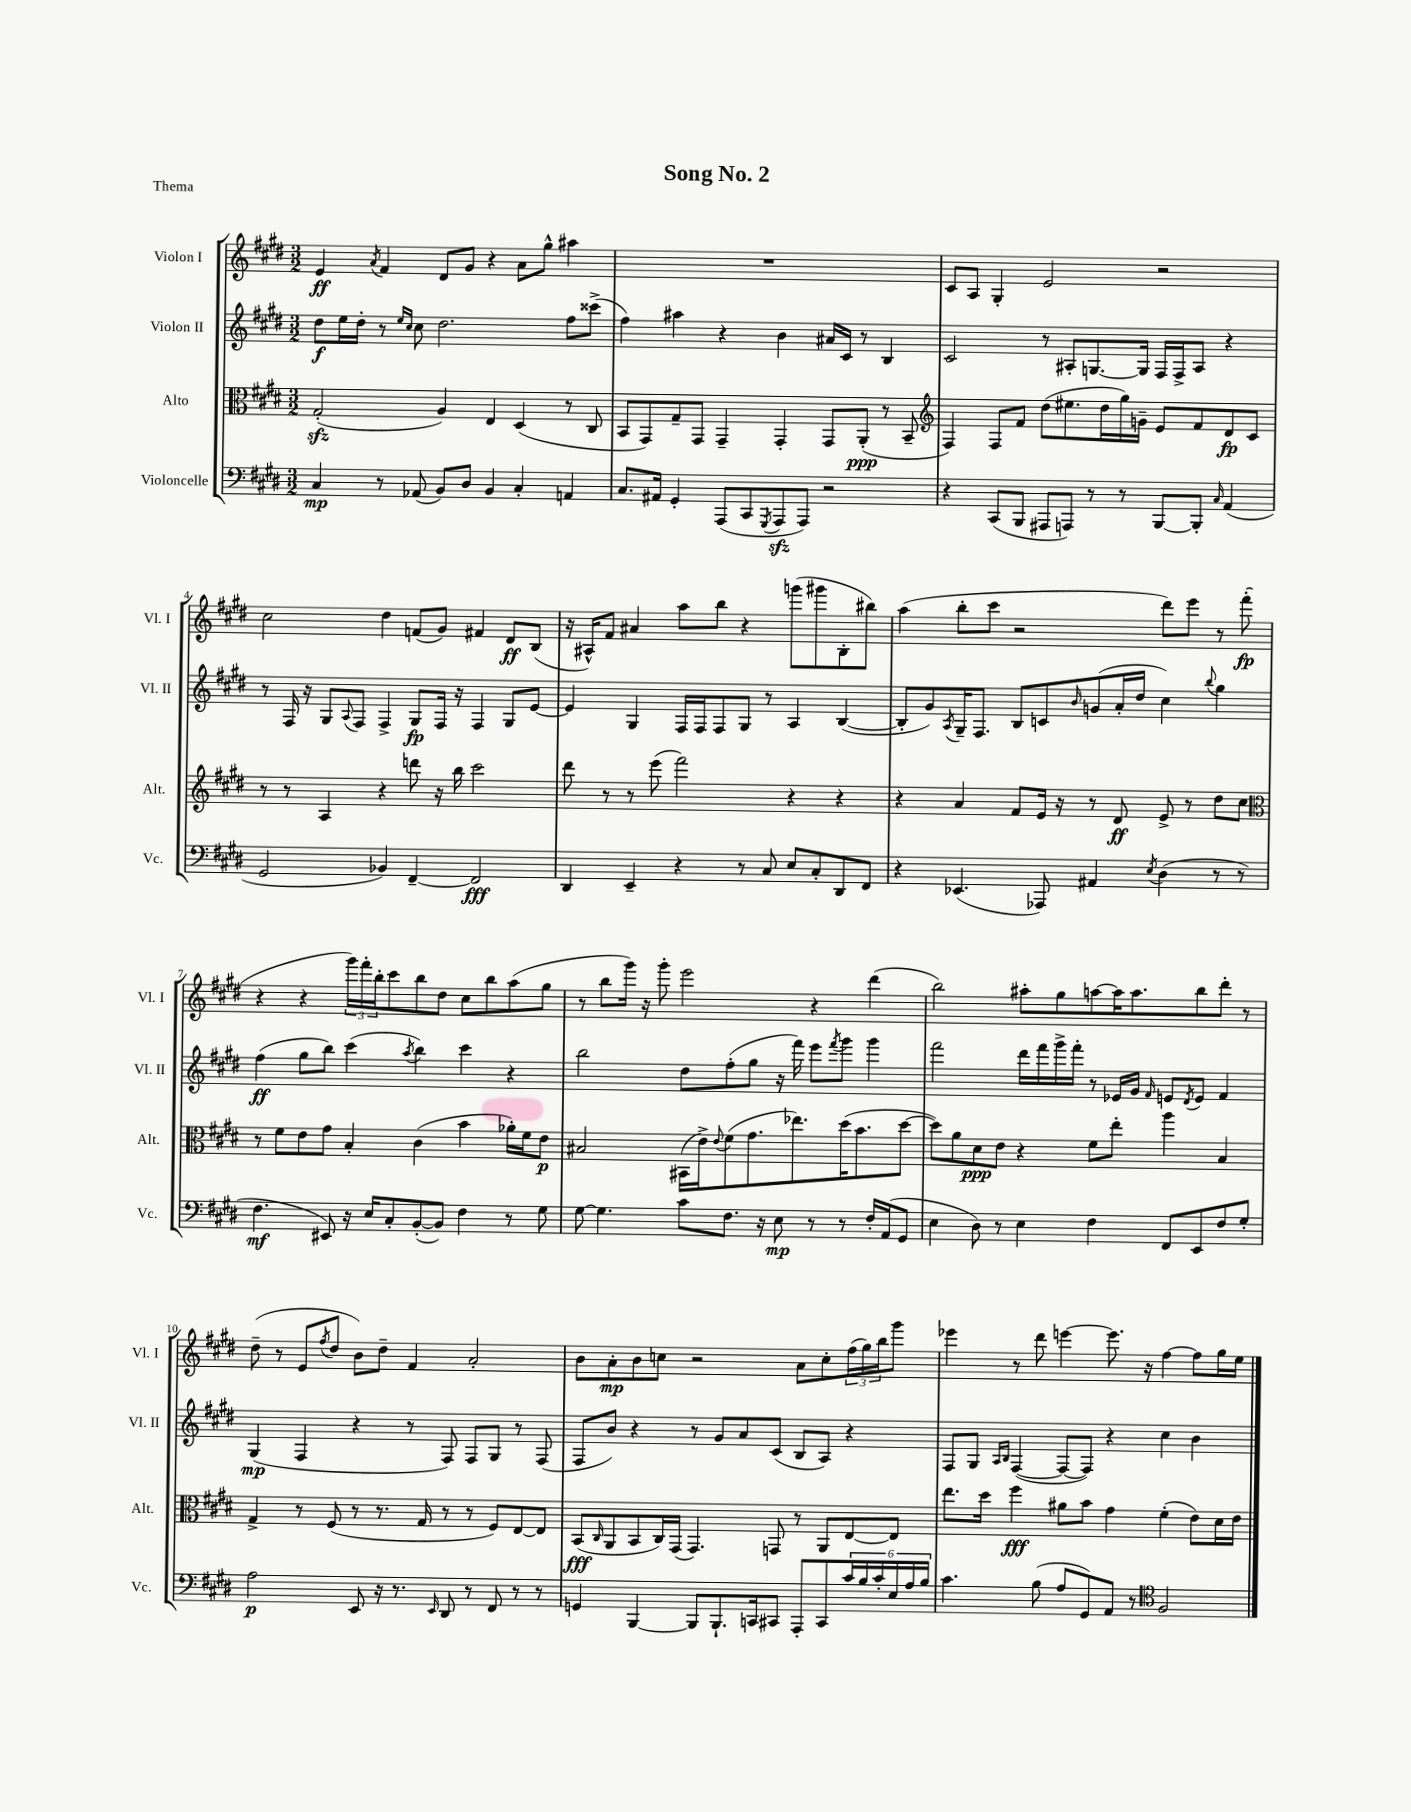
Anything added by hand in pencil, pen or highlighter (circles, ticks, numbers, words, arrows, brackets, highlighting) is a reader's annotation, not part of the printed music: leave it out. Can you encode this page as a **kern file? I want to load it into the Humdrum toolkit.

**kern	**kern	**kern	**kern
*staff4	*staff3	*staff2	*staff1
*clefF4	*clefC3	*clefG2	*clefG2
*k[f#c#g#d#]	*k[f#c#g#d#]	*k[f#c#g#d#]	*k[f#c#g#d#]
*M3/2	*M3/2	*M3/2	*M3/2
4C#	(2G#'	8dd#	4e
.	.	16ee	.
.	.	16dd#'	.
.	.	.	8qa
8r	.	8r	4f#
.	.	16qqee	.
.	.	16qqcc#	.
(8AA-	.	8cc#	.
8BB)	4A)	2.dd#	8d#
8D#	.	.	8g#
4BB	4E	.	4r
4C#'	(4D#	.	8a
.	.	.	8gg#^^
4AA	8r	8ff#	4aa#
.	8C#	(8ccc##^	.
=	=	=	=
8.C#	8BB	4ff#)	1.r
.	8GG#)	.	.
16AA#	.	.	.
4GG#'	8G#~	4aa#	.
.	8GG#	.	.
(8AAA	4GG#~	4r	.
8CC#	.	.	.
8qGGG#	.	.	.
8AAA	4GG#'	4b	.
8AAA)	.	.	.
2r	8GG#	16a#	.
.	.	16c#	.
.	(8AA'	8r	.
.	8r	4B	.
.	8BB~	.	.
=	=	=	=
*	*clefG2	*	*
4r	4F#)	2c#	8c#
.	.	.	8A
(8CC#	8F#	.	4G#'
8BBB	8f#	.	.
8AAA#	(8dd#	8r	2e
8AAA)	8.ee#	8A#'	.
8r	.	[8.G	.
.	16dd#	.	.
8r	16gg#)	.	.
.	16g~	16G]	.
[8BBB	8e	16F#	2r
.	.	16F#^	.
8BBB']	8f#	8A#	.
16qqC#	.	.	.
(4AA	8d#	4r	.
.	8c#	.	.
=	=	=	=
2GG#	8r	8r	2cc#
.	8r	16F#	.
.	.	16r	.
.	4A	8G#	.
.	.	8qqA	.
.	.	8F#	.
4BB-)	4r	4F#^	4dd#
[4FF#~	8ddd	8G#	(8f
.	16r	16F#	8g#)
.	16bb	16r	.
2FF#]	2ccc#	4F#	4f#
.	.	8G#	8d#
.	.	[8e	(8B
=	=	=	=
4DD#	8ddd#	4e]	16r
.	.	.	16A#^^)
.	8r	.	8f#
4EE~	8r	4G#	4a#
.	(8eee	.	.
4r	2fff#)	16F#	8aa
.	.	16F#	.
.	.	8F#	8bb
8r	.	8G#	4r
8C#	.	8r	.
8E	4r	4A	(8ggg
8C#'	.	.	8ggg#
8DD#	4r	([4B	8B'
8FF#	.	.	8bb#)
=	=	=	=
4r	4r	8B']	(4aa
.	.	8g#)	.
.	.	8qA	.
(4.EE-	4a	16G#~	8bb'
.	.	8.F#	.
.	.	.	8ccc#
.	8f#	8B	2r
8AAA-)	16e	8c	.
.	16r	.	.
.	.	16qqb	.
4AA#	8r	(8g	.
.	8d#	16a'	.
.	.	16dd#	.
8qE	.	.	.
(4D#	8e^	4cc#)	8ddd#)
.	8r	.	8eee
.	.	8qqbb	.
8r	8dd#	4gg#	8r
8r	8cc#	.	(8fff#'
=	=	=	=
*	*clefC3	*	*
4.F#	8r	(4ff#	4r
.	8f#	.	.
.	8e	8gg#	4r
8EE#)	8g#	8bb)	.
16r	4B'	(4ccc#	24ggg#)
.	.	.	24fff#'
16E	.	.	.
.	.	.	24bb'
8C#'	.	.	8ccc#
.	.	8qaa	.
([8BB'	(4c#	4bb)	8bb
8BB])	.	.	8dd#
4F#	4b	4ccc#	8cc#
.	.	.	8bb
8r	16a-')	4r	(8aa
.	16f#	.	.
8G#	8e	.	8gg#
=	=	=	=
[8G#	2B#	2bb	8r
4.G#]	.	.	8bb
.	.	.	16ggg#)
.	.	.	16r
.	.	.	8ggg#'
8c#	(16BB#	8dd#	2eee
.	16e^)	.	.
.	8qqe	.	.
8.F#	(8f#	(8ff#'	.
.	8.g#	8gg#	.
16r	.	.	.
8E	.	16r	.
.	8.ee-)	16fff#)	.
8r	.	8eee	4r
.	.	8qfff#	.
8r	(16dd#	8ggg#	.
.	8.b	.	.
16F#'	.	4ggg#	(4ddd#
(16AA	.	.	.
8GG#	[8dd#	.	.
=	=	=	=
4E	8dd#])	2fff#	2bb)
.	8a	.	.
8D#)	8d#	.	.
8r	8e	.	.
4E	4r	16ddd#	8aa#'
.	.	16fff#	.
.	.	16ggg#^	8gg#
.	.	16fff#'	.
4F#	8f#	8r	[8aa
.	8ee'	16e-	16aa]
.	.	16g#	8.aa
.	.	16qqf#	.
8FF#	4aa	8e	.
.	.	8qd#	.
8EE	.	8e	8bb
8F#	4B	4f#	8ddd#'
8G#'	.	.	8r
=	=	=	=
2A	4G#^	(4G#	(8dd#~
.	.	.	8r
.	8r	4F#	8e
.	.	.	8qff#
.	(8F#	.	8dd#
8EE	8r	4r	8b)
16r	8.r	.	8dd#~
8.r	.	.	.
.	.	8r	4f#
.	16G#	.	.
16qqEE	.	.	.
8DD#	8r	8F#)	.
8r	8r	8F#	2a'
8FF#	8F#)	8G#	.
8r	[8E	8r	.
8r	8E]	(8F#	.
=	=	=	=
4GG	(8BB	8F#	8b
.	16qqC#	.	.
.	8AA	8b)	8a'
[4BBB	8BB	4r	8b
.	16C#)	.	8cc
.	(16GG#	.	.
8BBB]	4.GG#)	8r	2r
8.BBB`	.	8g#	.
.	.	8a	.
16CC	.	.	.
8CC#	8GG	(8c#	.
8AAA'	8r	8B	8a
8CC#	8AA	8A)	8cc'
24c#	[8E	4r	(24ff#
24B	.	.	24gg#)
24c#'	.	.	24bb
24E	8E]	.	8ggg#
24A	.	.	.
24B	.	.	.
=	=	=	=
4.c#	8.ee	8F#	4eee-
.	.	8G#	.
.	16dd#	.	.
.	.	16qqA	.
.	.	16qqB	.
.	4ff#	([4F#	8r
(8B	.	.	8ddd#
8A	8a#	8F#_	[4eee
8GG#)	8b	8F#])	.
8AA	4g#	4r	8.eee]
8r	.	.	.
.	.	.	16r
*clefC4	*	*	*
2F#	(4f#'	4cc#	[4ff#
.	8e)	4b	8ff#]
.	16d#	.	16gg#
.	16e	.	16ee
==	==	==	==
*-	*-	*-	*-
